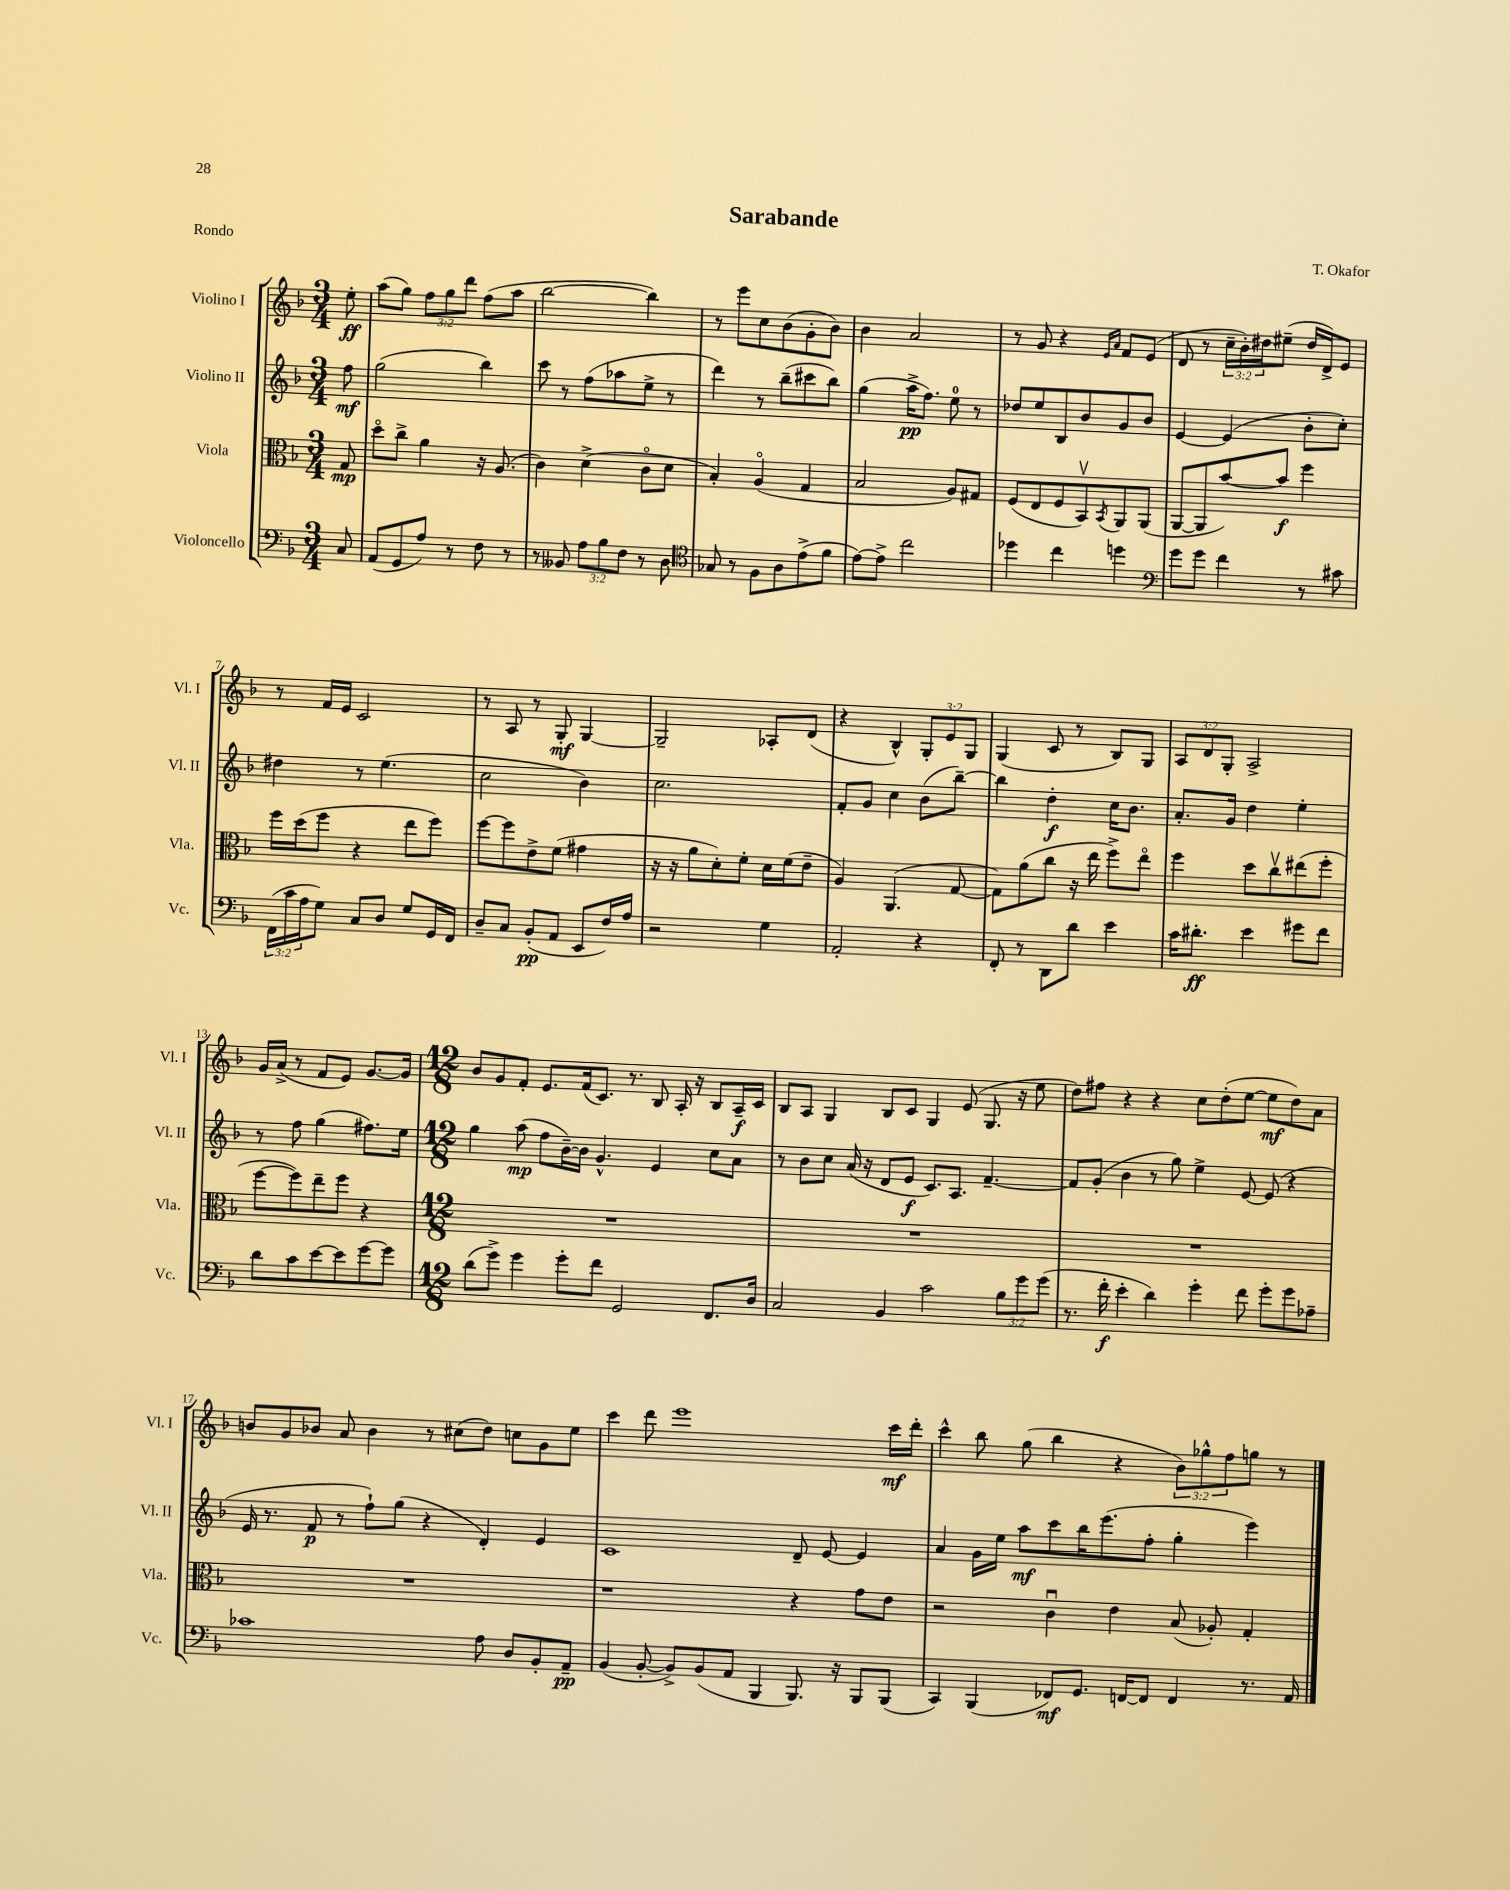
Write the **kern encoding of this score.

**kern	**dynam	**kern	**dynam	**kern	**dynam	**kern	**dynam
*part4	*part4	*part3	*part3	*part2	*part2	*part1	*part1
*staff4	*staff4	*staff3	*staff3	*staff2	*staff2	*staff1	*staff1
*I"Violoncello	*	*I"Viola	*	*I"Violino II	*	*I"Violino I	*
*I'Vc.	*	*I'Vla.	*	*I'Vl. II	*	*I'Vl. I	*
*clefF4	*	*clefC3	*	*clefG2	*	*clefG2	*
*k[b-]	*	*k[b-]	*	*k[b-]	*	*k[b-]	*
*M3/4	*	*M3/4	*	*M3/4	*	*M3/4	*
=	=	=	=	=	=	=	=
8C/	.	8G/	mp	8ff\	mf	8ee'\	ff
=1	=1	=1	=1	=1	=1	=1	=1
(8AA/L	.	8dd\L	.	(2gg\	.	(8aa\L	.
8GG/	.	8cc^\J	.	.	.	8gg\J)	.
8A/J)	.	4a\	.	.	.	12ff\L	.
.	.	.	.	.	.	12gg\	.
8r	.	.	.	.	.	.	.
.	.	.	.	.	.	12ddd\J	.
8F\	.	16r	.	4bb-\)	.	(8ff\L	.
.	.	(8.A/	.	.	.	.	.
8r	.	.	.	.	.	8aa\J	.
=2	=2	=2	=2	=2	=2	=2	=2
8r	.	4c\)	.	8ccc\	.	[2bb-\	.
8BB--X/	.	.	.	8r	.	.	.
12A\L	.	(4d^\	.	(8ff\L	.	.	.
12B-\	.	.	.	.	.	.	.
.	.	.	.	8aa-X\	.	.	.
12F\J	.	.	.	.	.	.	.
8r	.	8c\L	.	8ee^\J	.	4bb-\])	.
8D\	.	8d\J	.	8r	.	.	.
=3	=3	=3	=3	=3	=3	=3	=3
*clefC4	*	*	*	*	*	*	*
8G-X/	.	4B-'/)	.	4ddd\)	.	8r	.
8r	.	.	.	.	.	8eee\L	.
8F\L	.	(4A/	.	8r	.	8cc\	.
8A\	.	.	.	(8bb-~\L	.	(8b-\	.
(8e^\	.	4G/	.	8ccc#X\	.	8g'\	.
8f\J	.	.	.	8bb-\J)	.	8b-\J)	.
=4	=4	=4	=4	=4	=4	=4	=4
[8e\L)	.	2B-/	.	(4gg\	.	4b-\	.
8e^\J]	.	.	.	.	.	.	.
2cc\	.	.	.	16aa^\KL	pp	2a/	.
.	.	.	.	8.ff\J)	.	.	.
.	.	8A/L)	.	8ee\	.	.	.
.	.	8G#X/J	.	8r	.	.	.
=5	=5	=5	=5	=5	=5	=5	=5
4dd-X\	.	(8F/L	.	8dd-X/L	.	8r	.
.	.	8E/	.	8ee/	.	8g/	.
4cc\	.	8F/	.	8B-/	.	4r	.
.	.	8BB-v/)	.	8b-/	.	.	.
.	.	.	.	.	.	16qqe/LL	.
.	.	8qBB-/	.	.	.	16qqa/JJ	.
4ddn\	.	8AA/	.	8g/	.	8f/L	.
.	.	(8AA/J	.	8b-/J	.	(8e/J	.
=6	=6	=6	=6	=6	=6	=6	=6
*clefF4	*	*	*	*	*	*	*
8g\L	.	[8AA/L	.	[4e/	.	8d/	.
8g\J	.	8AA/]	.	.	.	8r	.
4f\	.	[8b-/)	.	(4e/]	.	24cc~\LL	.
.	.	.	.	.	.	24b-'\)	.
.	.	.	.	.	.	24dd#X\J	.
.	.	8b-/J]	f	.	.	(8ee#X~\J	.
8r	.	4ff\	.	8b-'\L	.	16dd#/LL	.
.	.	.	.	.	.	16d^/J)	.
8c#X\	.	.	.	8cc'\J)	.	8e/J	.
!!LO:LB:g=z
=7	=7	=7	=7	=7	=7	=7	=7
(24FF\LL	.	16ff\LL	.	4dd#X\	.	8r	.
24c\	.	.	.	.	.	.	.
.	.	(16dd\J	.	.	.	.	.
24A\J	.	.	.	.	.	.	.
8G\J)	.	8ff\J	.	.	.	16f/LL	.
.	.	.	.	.	.	16e/JJ	.
8C/L	.	4r	.	8r	.	2c/	.
8D/J	.	.	.	(4.ee\	.	.	.
8G/L	.	8ee\L	.	.	.	.	.
16GG/L	.	8ff\J)	.	.	.	.	.
16FF/JJ	.	.	.	.	.	.	.
=8	=8	=8	=8	=8	=8	=8	=8
8D~/L	.	[8ff\L	.	2cc\	.	8r	.
8C/J	.	8ff\]	.	.	.	8A/	.
(8BB-'/L	pp	8e^\	.	.	.	8r	.
8AA/J	.	(8f\J	.	.	.	8G'/	mf
8EE/L	.	4g#X\	.	4b-\)	.	[4G/	.
16F/L)	.	.	.	.	.	.	.
16A/JJ	.	.	.	.	.	.	.
=9	=9	=9	=9	=9	=9	=9	=9
2r	.	16r	.	2.cc\	.	2G~/]	.
.	.	16r	.	.	.	.	.
.	.	8a\L	.	.	.	.	.
.	.	8d'\)	.	.	.	.	.
.	.	8f'\J	.	.	.	.	.
4G\	.	16d\LL	.	.	.	8A-X'/L	.
.	.	(16f\J	.	.	.	.	.
.	.	8e~\J	.	.	.	(8d/J	.
=10	=10	=10	=10	=10	=10	=10	=10
2AA'/	.	4A/)	.	8f'/L	.	4r	.
.	.	.	.	8g/J	.	.	.
.	.	(4.AA/	.	4cc\	.	4B-^^/)	.
4r	.	.	.	(8b-\L	.	12G'/L	.
.	.	.	.	.	.	12e/	.
.	.	[8G/	.	[8bb-~\J)	.	.	.
.	.	.	.	.	.	12G/J	.
=11	=11	=11	=11	=11	=11	=11	=11
8FF'/	.	8G\L])	.	4bb-\]	.	(4G/	.
8r	.	(8a\	.	.	.	.	.
8DD\L	.	8cc\J	.	4dd'\	f	8c/	.
8d\J	.	16r	.	.	.	8r	.
.	.	16ee\	.	.	.	.	.
4e\	.	8ff^\L)	.	16cc\KL	.	8B-/L)	.
.	.	.	.	8.b-\J	.	.	.
.	.	8ee\J	.	.	.	8G/J	.
=12	=12	=12	=12	=12	=12	=12	=12
16c\KL	.	4ff\	.	8.a'/L	.	12A/L	.
8.d#X'\J	ff	.	.	.	.	.	.
.	.	.	.	.	.	12d/	.
.	.	.	.	.	.	12G'/J	.
.	.	.	.	16g/Jk	.	.	.
4e\	.	8dd\L	.	4dd\	.	2A^/	.
.	.	8ccv\	.	.	.	.	.
8g#X\L	.	(8ee#X\	.	4ee'\	.	.	.
8f\J	.	8ff'\J	.	.	.	.	.
!!LO:LB:g=z
=13	=13	=13	=13	=13	=13	=13	=13
8d\L	.	[8ff\L	.	8r	.	16g/LL	.
.	.	.	.	.	.	(16a^/JJ	.
8c\	.	8ff\])	.	8ff\	.	8r	.
[8e\	.	8ee~\	.	(4gg\	.	8f/L	.
8e\]	.	8ff\J	.	.	.	8e/J)	.
[8g\	.	4r	.	8.ff#X\L)	.	[8.g/L	.
8g\J]	.	.	.	.	.	.	.
.	.	.	.	16ee\Jk	.	16g/Jk]	.
=14	=14	=14	=14	=14	=14	=14	=14
*M12/8	*	*M12/8	*	*M12/8	*	*M12/8	*
(8d\L	.	1.r	.	4gg\	.	8b-/L	.
8g^\J)	.	.	.	.	.	8g/	.
4g\	.	.	.	(8aa\	mp	8f'/J	.
.	.	.	.	8ff\L	.	8.e/L	.
8g'\L	.	.	.	[16b-~\L)	.	.	.
.	.	.	.	16b-\JJ]	.	(16f/k	.
8f\J	.	.	.	4.g^^/	.	8.c/J)	.
2GG/	.	.	.	.	.	.	.
.	.	.	.	.	.	8.r	.
.	.	.	.	4e/	.	8B-/	.
.	.	.	.	.	.	16A'/	.
.	.	.	.	.	.	16r	.
8.FF/L	.	.	.	8cc\L	.	8B-/L	.
.	.	.	.	8a\J	.	16A~/L	f
16D/Jk	.	.	.	.	.	16c/JJ	.
=15	=15	=15	=15	=15	=15	=15	=15
2C/	.	1.r	.	8r	.	8B-/L	.
.	.	.	.	8b-\L	.	8A/J	.
.	.	.	.	8cc\J	.	4G/	.
.	.	.	.	(16a/	.	.	.
.	.	.	.	16r	.	.	.
4BB-/	.	.	.	8d/L	.	8B-/L	.
.	.	.	.	8e/J	f	8c/J	.
2c\	.	.	.	8.c/L)	.	4G/	.
.	.	.	.	8.A/J	.	.	.
.	.	.	.	.	.	(8e/	.
.	.	.	.	[4.f~/	.	8.G/	.
12B-\L	.	.	.	.	.	.	.
.	.	.	.	.	.	16r	.
12g\	.	.	.	.	.	.	.
.	.	.	.	.	.	8ee\	.
(12g\J	.	.	.	.	.	.	.
=16	=16	=16	=16	=16	=16	=16	=16
8.r	.	1.r	.	8f/L]	.	8dd\L)	.
.	.	.	.	(8g'/J	.	8ff#X\J	.
16f'\	f	.	.	.	.	.	.
4e'\	.	.	.	4b-\	.	4r	.
4d\)	.	.	.	8r	.	4r	.
.	.	.	.	8gg\)	.	.	.
4g'\	.	.	.	4ee^\	.	8cc\L	.
.	.	.	.	.	.	(8dd'\	.
8f\	.	.	.	[8e/	.	[8ee\J	.
8g'\L	.	.	.	(8e/]	.	8ee\L]	mf
8g\	.	.	.	4r	.	8dd\)	.
8A-X~\J	.	.	.	.	.	8a\J	.
!!LO:LB:g=z
=17	=17	=17	=17	=17	=17	=17	=17
1c-X	.	1.r	.	16e/	.	8bn/L	.
.	.	.	.	8.r	.	.	.
.	.	.	.	.	.	8g/	.
.	.	.	.	8f/	p	8b-X/J	.
.	.	.	.	8r	.	8a/	.
.	.	.	.	8ff`\L)	.	4b-\	.
.	.	.	.	(8gg\J	.	.	.
.	.	.	.	4r	.	8r	.
.	.	.	.	.	.	(8cc#X\L	.
8A\	.	.	.	4d'/)	.	8dd\J)	.
8D/L	.	.	.	.	.	8ccn\L	.
8BB-'/	.	.	.	4e/	.	8g\	.
8AA~/J	pp	.	.	.	.	8ee\J	.
=18	=18	=18	=18	=18	=18	=18	=18
(4BB-/	.	1r	.	1c	.	4ccc\	.
[8BB-'/	.	.	.	.	.	8ddd\	.
8BB-^/L])	.	.	.	.	.	1eee	.
(8BB-/	.	.	.	.	.	.	.
8AA/J	.	.	.	.	.	.	.
4BBB-/	.	.	.	.	.	.	.
8.BBB-/)	.	4r	.	8d~/	.	.	.
.	.	.	.	[8e/	.	.	.
16r	.	.	.	.	.	.	.
8BBB-/L	.	8g\L	.	4e/]	.	.	.
(8BBB-/J	.	8e\J	.	.	.	16ccc\LL	mf
.	.	.	.	.	.	16ddd'\JJ	.
=19	=19	=19	=19	=19	=19	=19	=19
4CC/)	.	2r	.	4a/	.	4ccc^^\	.
(4BBB-/	.	.	.	16g\LL	.	8bb-\	.
.	.	.	.	16ee\JJ	.	.	.
.	.	.	.	8aa\L	mf	(8gg\	.
8FF-X/L)	mf	4cu\	.	8ccc\	.	4bb-\	.
8.GG/J	.	.	.	16bb-\K	.	.	.
.	.	.	.	(8.eee\	.	.	.
.	.	4e\	.	.	.	4r	.
[16FFn/KL	.	.	.	.	.	.	.
8FF/J]	.	.	.	8ff'\J	.	.	.
4FF/	.	(8B-/	.	4gg'\	.	12b-\L)	.
.	.	.	.	.	.	12gg-X^^\	.
.	.	8A-X'/)	.	.	.	.	.
.	.	.	.	.	.	12ff\	.
8.r	.	4G'/	.	4eee\)	.	8ggn\J	.
.	.	.	.	.	.	8r	.
16AA/	.	.	.	.	.	.	.
==	==	==	==	==	==	==	==
*-	*-	*-	*-	*-	*-	*-	*-
